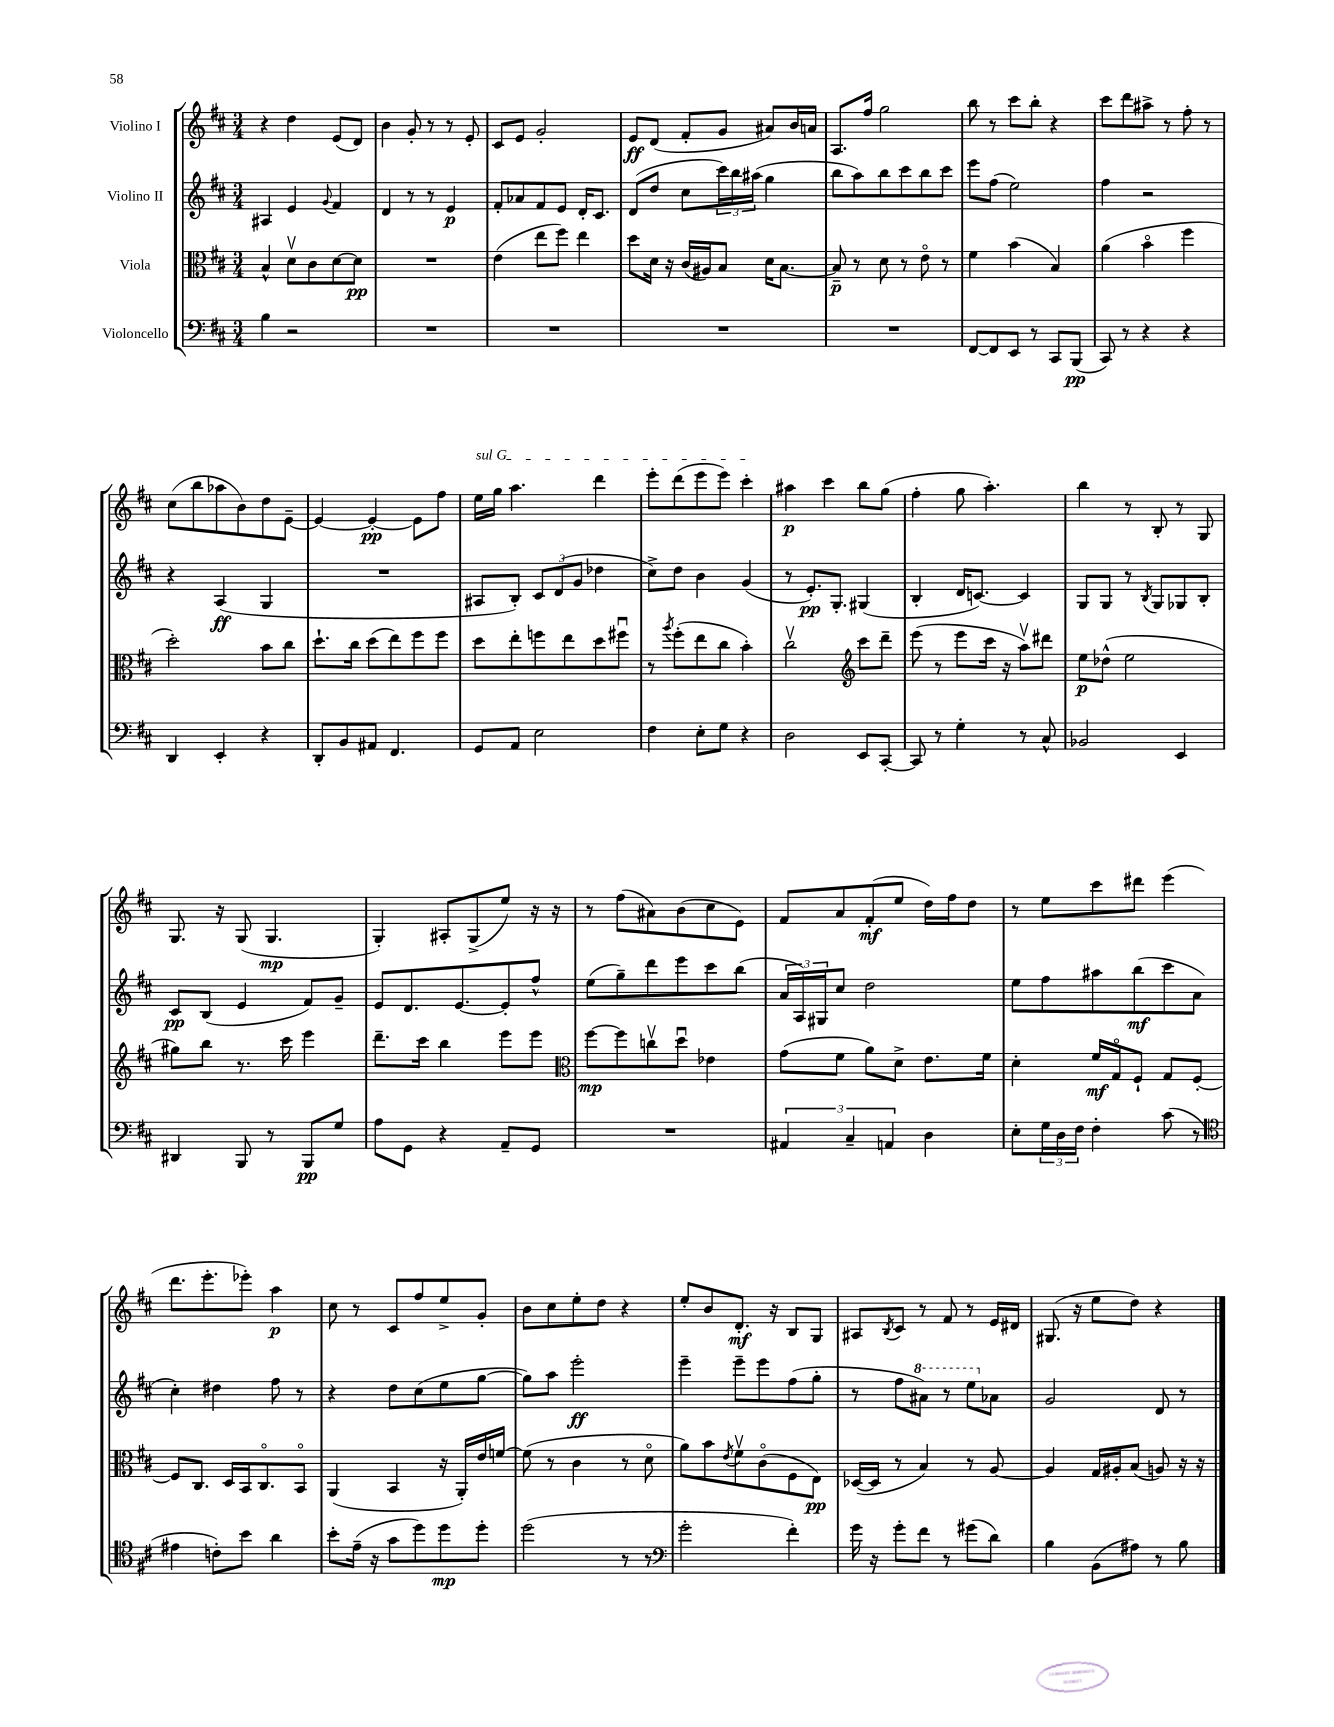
<<
\new StaffGroup <<
\new Staff = "s0" \with { instrumentName = "Violino I" } {
    \clef treble \key d \major \numericTimeSignature \time 3/4
    r4 d''4 e'8( d'8) |
    b'4 g'8-. r8 r8 e'8-. |
    cis'8 e'8 g'2-. |
    e'8\ff d'8( fis'8-. g'8 ais'8) b'16 a'16 |
    a8. fis''16 g''2 |
    b''8 r8 cis'''8 b''8-. r4 |
    cis'''8 d'''8 ais''8-> r8 fis''8-. r8 |
    cis''8( b''8 aes''8 b'8) d''8 e'8~-- |
    e'4~ e'4~-.\pp e'8 fis''8 |
    \once \override TextSpanner.bound-details.left.text = \markup { \italic "sul G" } e''16\startTextSpan g''16 a''4. d'''4 |
    e'''8-. d'''8( e'''8 e'''8) cis'''4-.\stopTextSpan |
    ais''4\p cis'''4 b''8 g''8( |
    fis''4-. g''8 a''4.-.) |
    b''4 r8 b8-. r8 g8 |
    g8. r16 g8( g4.\mp |
    g4-.) ais8-. g8->( e''8) r16 r16 |
    r8 fis''8( ais'8) b'8( cis''8 e'8) |
    fis'8 a'8 fis'8-.\mf( e''8 d''16) fis''16 d''8 |
    r8 e''8 cis'''8 dis'''8 e'''4( |
    d'''8. e'''8.-. ees'''8-.) a''4\p |
    cis''8 r8 cis'8 fis''8 e''8-> g'8-. |
    b'8 cis''8 e''8-. d''8 r4 |
    e''8-. b'8 d'8.-.\mf r16 b8 g8 |
    ais8 \acciaccatura { b8 } cis'8 r8 fis'8 r8 e'16 dis'16 |
    gis8.( r16 e''8 d''8) r4 \bar "|." |
}
\new Staff = "s1" \with { instrumentName = "Violino II" } {
    \clef treble \key d \major \numericTimeSignature \time 3/4
    ais4 e'4 \appoggiatura { g'8 } fis'4 |
    d'4 r8 r8 e'4\p |
    fis'8-. aes'8 fis'8 e'8 d'16-. cis'8. |
    d'8( d''8 cis''8 \tuplet 3/2 { cis'''16) b''16 ais''16( } g''4 |
    b''8 a''8) b''8 cis'''8 b''8 cis'''8 |
    e'''8 fis''8( e''2) |
    fis''4 r2 |
    r4 a4\ff( g4 |
    R2. |
    ais8 b8-.) \tuplet 3/2 { cis'8 d'8( g'8 } des''4 |
    cis''8->) d''8 b'4 g'4( |
    r8 e'8.-.\pp) g8.-. gis4( |
    b4-. d'16 c'8.~) c'4 |
    g8 g8 r8 \acciaccatura { b8 } g8 ges8 b8-. |
    cis'8\pp b8( e'4 fis'8) g'8-- |
    e'8 d'8. e'8.~ e'8-. fis''8-^ |
    e''8( g''8--) d'''8 e'''8 cis'''8 b''8( |
    \tuplet 3/2 { a'16 a16) gis16 } cis''8 d''2 |
    e''8 fis''8 ais''8 b''8\mf( cis'''8 a'8 |
    cis''4-.) dis''4 fis''8 r8 |
    r4 d''8 cis''8( e''8 g''8~ |
    g''8) a''8 e'''2-.\ff |
    e'''4-- e'''8-- e'''8 fis''8( g''8-. |
    r8 fis''8 \ottava #1 ais''8) r8 e'''8 \ottava #0 aes'8 |
    g'2 d'8 r8 \bar "|." |
}
\new Staff = "s2" \with { instrumentName = "Viola" } {
    \clef alto \key d \major \numericTimeSignature \time 3/4
    b4-^ d'8\upbow cis'8 d'8~ d'8\pp |
    R2. |
    e'4( e''8 fis''8) e''4 |
    d''8 d'16 r16 cis'16( ais16) b8 d'16 b8.~ |
    b8--\p r8 d'8 r8 e'8\flageolet r8 |
    fis'4 b'4( b4) |
    a'4( b'4\flageolet fis''4 |
    d''2-.) b'8 cis''8 |
    d''8.-! cis''16 d''8( e''8) fis''8 fis''8 |
    d''8 e''8-. f''8 e''8 d''8 fis''8\downbow |
    r8 \acciaccatura { a''8 } fis''8-.( e''8 cis''8 b'4-.) |
    cis''2\upbow \clef treble cis'''8 d'''8-- |
    e'''8( r8 e'''8 cis'''16 r16 a''8\upbow) dis'''8 |
    e''8\p des''8-^( e''2 |
    gis''8) b''8 r8. cis'''16 e'''4 |
    d'''8.-- cis'''16 b''4 e'''8 e'''8 |
    \clef alto fis''8~\mp fis''8 c''8\upbow d''8\downbow ees'4 |
    g'8( fis'8 a'8) d'8-> e'8. fis'16 |
    d'4-. fis'16\mf g16\flageolet fis8-! g8 fis8~-. |
    fis8 cis8. d16 b,16 cis8.\flageolet b,8\flageolet |
    a,4( b,4 r16 a,16-.) e'16 f'16~ |
    f'8( r8 cis'4 r8 d'8\flageolet |
    a'8) b'8 \acciaccatura { e'8 } fis'8\upbow cis'8\flageolet( fis8 e8\pp) |
    des16~( des16 r8 b4) r8 a8~ |
    a4 g16 ais16-. b8( a8) r16 r16 \bar "|." |
}
\new Staff = "s3" \with { instrumentName = "Violoncello" } {
    \clef bass \key d \major \numericTimeSignature \time 3/4
    b4 r2 |
    R2. |
    R2. |
    R2. |
    R2. |
    fis,8~ fis,8 e,8 r8 cis,8 b,,8\pp( |
    cis,8) r8 r4 r4 |
    d,4 e,4-. r4 |
    d,8-. b,8 ais,8 fis,4. |
    g,8 a,8 e2 |
    fis4 e8-. g8 r4 |
    d2 e,8 cis,8~-. |
    cis,8 r8 g4-. r8 cis8-^ |
    bes,2 e,4 |
    dis,4 b,,8 r8 b,,8\pp g8 |
    a8 g,8 r4 a,8-- g,8 |
    R2. |
    \tuplet 3/2 { ais,4 cis4-- a,4 } d4 |
    e8-. \tuplet 3/2 { g16 d16 fis16 } fis4-. cis'8( r8 |
    \clef tenor eis'4 c'8-.) b'8 a'4 |
    b'8-. e'16--( r16 g'8 d''8) d''8\mp d''8-. |
    d''2( r8 r8 |
    \clef bass g'2-. fis'4-.) |
    g'16 r16 g'8-. fis'8 r8 gis'8( d'8) |
    b4 b,8( ais8) r8 b8 \bar "|." |
}
>>
>>
\layout { \context { \Score \remove "Bar_number_engraver" } }
